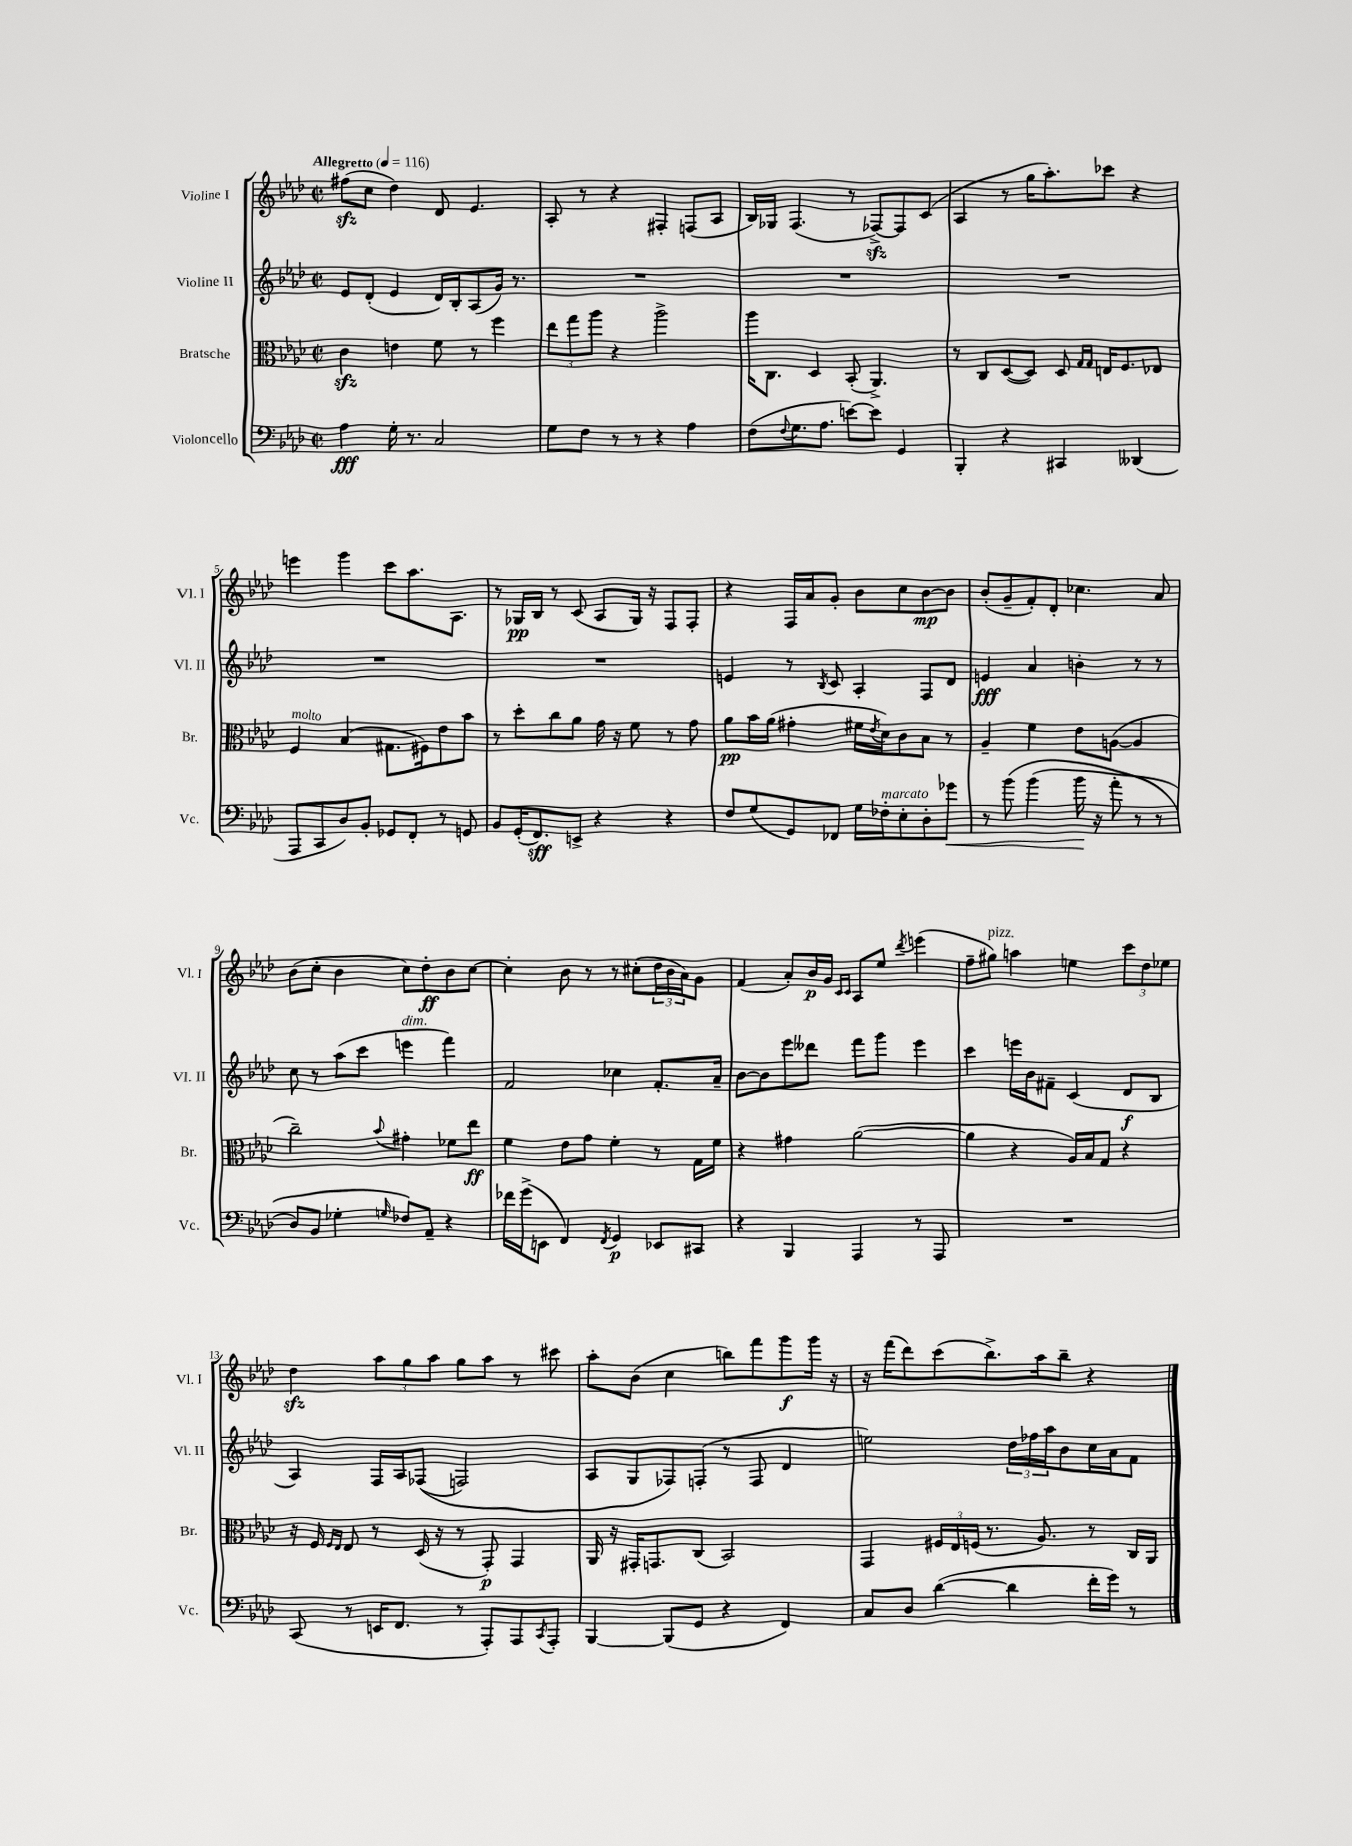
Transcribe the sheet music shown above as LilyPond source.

<<
\new StaffGroup <<
\new Staff = "s0" \with { instrumentName = "Violine I" shortInstrumentName = "Vl. I" } {
    \clef treble \key aes \major \defaultTimeSignature \time 2/2 \tempo "Allegretto" 4 = 116
    fis''8\sfz( c''8 des''4) des'8 ees'4. |
    aes8-. r8 r4 fis4-. f8( aes8 |
    bes16) ges16 f4.( r8 fes8~->\sfz) fes8 c'8( |
    aes4 r8 g''16 aes''8.-.) ces'''8 r4 |
    e'''4 g'''4 c'''8 aes''8. aes8. |
    r8 ges16\pp bes16 r8 c'8( aes8 ges16) r16 f8 f8-. |
    r4 f16 aes'16 g'8-. bes'8 c''8 bes'8~\mp bes'8 |
    bes'8-.( g'8-- f'8-.) des'8-. ces''4. aes'8 |
    bes'8( c''8-. bes'4 c''8) des''8-.\ff bes'8 c''8~ |
    c''4-. bes'8 r8 r8 cis''8-.( \tuplet 3/2 { des''16 bes'16 aes'16) } g'8 |
    f'4( aes'8-.) bes'16\p g'16 \grace { c'16 c'16 } aes8 ees''8 \acciaccatura { des'''8 } e'''4( |
    f''8-- gis''8^\markup { \italic "pizz." }) a''4 e''4 \tuplet 3/2 { c'''8 des''8 ees''8 } |
    des''4\sfz \tuplet 3/2 { aes''8 g''8 aes''8 } g''8 aes''8 r8 cis'''8 |
    aes''8-. bes'8( c''4 b''8) f'''8 g'''8\f g'''16 r16 |
    r16 f'''16( des'''8) c'''8( bes''8.->) aes''16 bes''8-- r4 \bar "|." |
}
\new Staff = "s1" \with { instrumentName = "Violine II" shortInstrumentName = "Vl. II" } {
    \clef treble \key aes \major \defaultTimeSignature \time 2/2
    ees'8 des'8-.( ees'4 des'16) bes16-. aes8( g'16) r8. |
    R1 |
    R1 |
    R1 |
    R1 |
    R1 |
    e'4 r8 \acciaccatura { bes8 } c'8 aes4-. f8 des'8 |
    e'4\fff aes'4 b'4-. r8 r8 |
    c''8 r8 aes''8( c'''8 e'''4^\markup { \italic "dim." } f'''4) |
    f'2 ces''4 f'8.-. aes'16-- |
    bes'8~ bes'8 ees'''8 deses'''8 f'''8 g'''8 ees'''4 |
    c'''4 e'''16 bes'16 fis'8-- c'4( des'8\f bes8 |
    aes4) f16 aes16 fes8(\( f2) |
    aes8 g8 fes8\) f8-.( r8 f8 des'4 |
    e''2) \tuplet 3/2 { des''16 fes''16 aes''16 } bes'8 c''16 aes'16 f'8 \bar "|." |
}
\new Staff = "s2" \with { instrumentName = "Bratsche" shortInstrumentName = "Br." } {
    \clef alto \key aes \major \defaultTimeSignature \time 2/2
    c'4\sfz e'4 f'8 r8 f''4 |
    \tuplet 3/2 { ees''8 g''8 aes''8 } r4 aes''2-> |
    aes''16 c8. des4 bes,8-.( aes,4.->) |
    r8 c8 des8~( des8) des8 \grace { g16 g16 } e16 f8. ees8 |
    f4^\markup { \italic "molto" } bes4( gis8. fis16) ees'8 bes'8 |
    r8 des''8-. c''8 aes'8 g'16 r16 f'8 r8 g'8 |
    aes'8\pp bes'16 aes'16( gis'4-. fis'16 \acciaccatura { ees'8 } des'16) c'8 bes8 r8 |
    aes4-- f'4 ees'8 a8~( a4 |
    c''2--) \appoggiatura { bes'8 } gis'4-. fes'8 ees''8\ff |
    f'4 ees'8 g'8 f'4-. r8 g16 f'16 |
    r4 gis'4 aes'2~( |
    aes'4 r4 aes16) bes16 g8 r4 |
    r16 f16 \grace { f16 ees16 } ees8 r8 des16( r16 r8 g,8-.\p) g,4 |
    aes,16 r16 gis,16-. g,8. c8( bes,2) |
    g,4 \tuplet 3/2 { fis16 ees16 f16( } r8. aes8.) r8 c16 aes,16 \bar "|." |
}
\new Staff = "s3" \with { instrumentName = "Violoncello" shortInstrumentName = "Vc." } {
    \clef bass \key aes \major \defaultTimeSignature \time 2/2
    aes4\fff g16-. r8. c2 |
    g8 f8 r8 r8 r4 aes4 |
    f8( \appoggiatura { f8 } g8. aes8. e'8~) e'8 g,4 |
    bes,,4-. r4 cis,4 deses,4( |
    aes,,8 c,8 des8) bes,8-. ges,8 f,8-. r8 g,8 |
    bes,8 g,16-.( f,8.\sff) e,8-> r4 r4 |
    f8 g8( g,8) fes,8 g16 fes16-.^\markup { \italic "marcato" } ees8-. des8-. ges'8\< |
    r8 bes'8\( bes'4( bes'16\! r16 aes'8-. r8 r8 |
    des8) bes,8 ges4-. \grace { g16 } fes8\) aes,8-- r4 |
    fes'16 g'16->( e,8 f,4) \acciaccatura { f,8 } g,4\p ees,8 cis,8 |
    r4 bes,,4 aes,,4 r8 aes,,8 |
    R1 |
    c,8( r8 e,16 f,8. r8 aes,,8-.) aes,,8 \acciaccatura { c,8 } aes,,8-. |
    bes,,4~ bes,,8( g,8 r4 f,4) |
    c8 des8 des'4~( des'4 f'16-. g'16) r8 \bar "|." |
}
>>
>>
